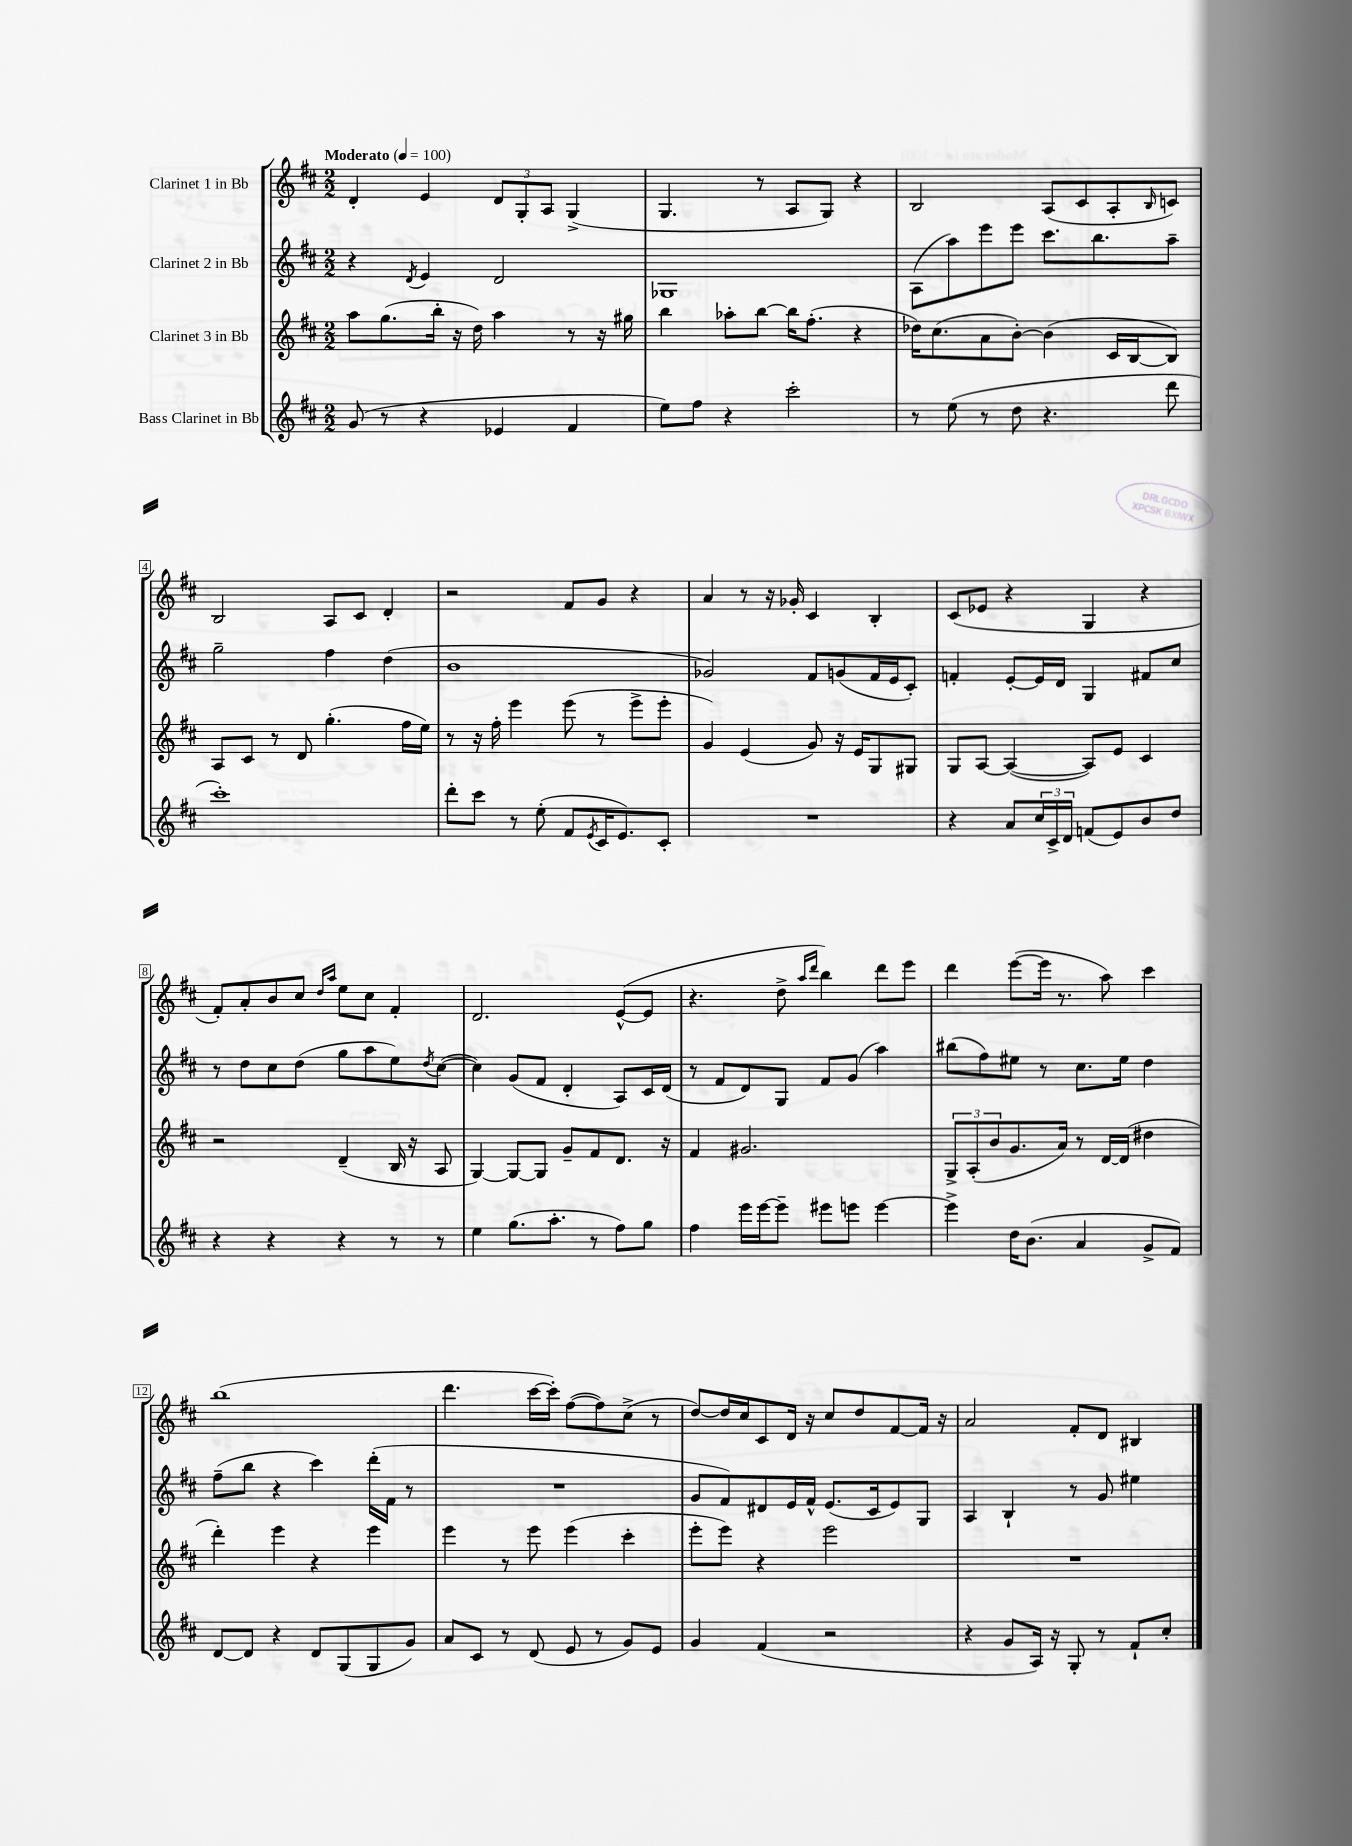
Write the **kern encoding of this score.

**kern	**kern	**kern	**kern
*staff4	*staff3	*staff2	*staff1
*clefG2	*clefG2	*clefG2	*clefG2
*k[f#c#]	*k[f#c#]	*k[f#c#]	*k[f#c#]
*M2/2	*M2/2	*M2/2	*M2/2
*MM100	*MM100	*MM100	*MM100
(8g	8aa	4r	4d'
8r	(8.gg	.	.
.	.	8qd	.
4r	.	4e	4e
.	16bb'	.	.
.	16r	.	.
.	16dd)	.	.
4e-	4aa	2d	12d
.	.	.	12G'
.	.	.	12A
4f#	8r	.	(4G^
.	16r	.	.
.	16gg#	.	.
=	=	=	=
8ee)	4bb	1G-	4.G
8ff#	.	.	.
4r	8aa-'	.	.
.	[8bb	.	8r
2ccc#'	16bb]	.	8A
.	(8.ff#'	.	.
.	.	.	8G)
.	4r	.	4r
=	=	=	=
8r	16dd-)	(8A	2B
.	(8.cc#	.	.
(8ee	.	8aa)	.
8r	8a	8eee	.
8dd	[8b')	8eee	.
4.r	(4b]	8.ccc#	(8A
.	.	.	8c#
.	.	8.bb	.
.	16c#	.	8A'
.	[16B	.	.
.	.	.	16qqB
8ddd	8B])	8aa~	8c)
=	=	=	=
1ccc#')	8A	2gg~	2B
.	8c#	.	.
.	8r	.	.
.	8d	.	.
.	(4.gg'	4ff#	8A
.	.	.	8c#
.	.	(4dd	4d'
.	16ff#	.	.
.	16ee)	.	.
=	=	=	=
8ddd'	8r	1b	2r
8ccc#	16r	.	.
.	16ff#'	.	.
8r	4eee	.	.
(8ee'	.	.	.
8f#	(8eee	.	8f#
8qe	.	.	.
16c#	8r	.	8g
8.e)	.	.	.
.	8eee^	.	4r
8c#'	8eee'	.	.
=	=	=	=
1r	4g)	2g-)	4a
.	(4e	.	8r
.	.	.	16r
.	.	.	16g-'
.	8g)	8f#	4c#
.	16r	(8g	.
.	16e	.	.
.	8G	16f#	4B'
.	.	16e	.
.	8G#	8c#')	.
=	=	=	=
4r	8G	4f'	(8c#
.	[8A	.	8e-
8a	(4A_	[8e'	4r
24cc#	.	16e]	.
24c#^	.	.	.
.	.	16d	.
24d	.	.	.
(8f	8A])	4G	4G
8e)	8e	.	.
8b	4c#	8f#	4r
8dd	.	8cc#	.
=	=	=	=
4r	2r	8r	8f#')
.	.	8dd	8a'
4r	.	8cc#	8b
.	.	(8dd	8cc#
.	.	.	16qqdd
.	.	.	16qqaa
4r	(4d~	8gg	8ee
.	.	8aa	8cc#
8r	16B	8ee)	4f#'
.	16r	.	.
.	.	8qdd	.
8r	8A	([8cc#	.
=	=	=	=
4ee	[4G)	4cc#])	2.d
(8.gg	8G_	(8g	.
.	8G]	8f#	.
8.aa'	.	.	.
.	8g~	4d'	.
8r	8f#	.	.
8ff#)	8.d	8A)	([8e^^
8gg	.	16c#	8e]
.	16r	(16d	.
=	=	=	=
4ff#	4f#	8r	4.r
.	.	8f#	.
16eee	2.g#	8d)	.
[16eee	.	.	.
8eee~]	.	8G	8dd^
.	.	.	16qqaa
.	.	.	16qqddd
8eee#	.	8f#	4bb)
8eee	.	(8g	.
[4eee	.	4aa)	8ddd
.	.	.	8eee
=	=	=	=
4eee^]	12G^	(8bb#	4ddd
.	(12A'	.	.
.	.	8ff#)	.
.	12b	.	.
16dd	8.g	8ee#	([8eee
(8.b	.	.	.
.	.	8r	16eee]
.	16a)	.	8.r
4a	8r	8.cc#	.
.	[16d	.	8aa)
.	(16d]	16ee#	.
8g^	4dd#	4dd	4ccc#
8f#)	.	.	.
=	=	=	=
[8d	4ddd')	(8ff#~	(1bb
8d]	.	8bb	.
4r	4eee	4r	.
8d	4r	4ccc#)	.
(8G	.	.	.
8G	4eee	(16ddd'	.
.	.	16f#	.
8g)	.	8r	.
=	=	=	=
8a	4eee	1r	4.ddd
8c#	.	.	.
8r	8r	.	.
(8d	8eee	.	[16ccc#
.	.	.	16ccc#'])
8e	(4eee	.	([8ff#
8r	.	.	8ff#])
8g)	4ccc#'	.	(8cc#^
8e	.	.	8r
=	=	=	=
4g	8eee'	8g	[8dd)
.	8eee)	8f#)	16dd]
.	.	.	16cc#
(4f#	4r	8d#	8c#
.	.	16e	16d
.	.	16f#^^	16r
2r	2eee	(8.e	8cc#
.	.	.	8dd
.	.	16c#	.
.	.	8e)	[8f#
.	.	8G	16f#]
.	.	.	16r
=	=	=	=
4r	1r	4A	2a
8g	.	4B`	.
16A)	.	.	.
16r	.	.	.
8G'	.	8r	8f#'
8r	.	8g	8d
8f#`	.	4ee#	4B#
8cc#'	.	.	.
==	==	==	==
*-	*-	*-	*-
